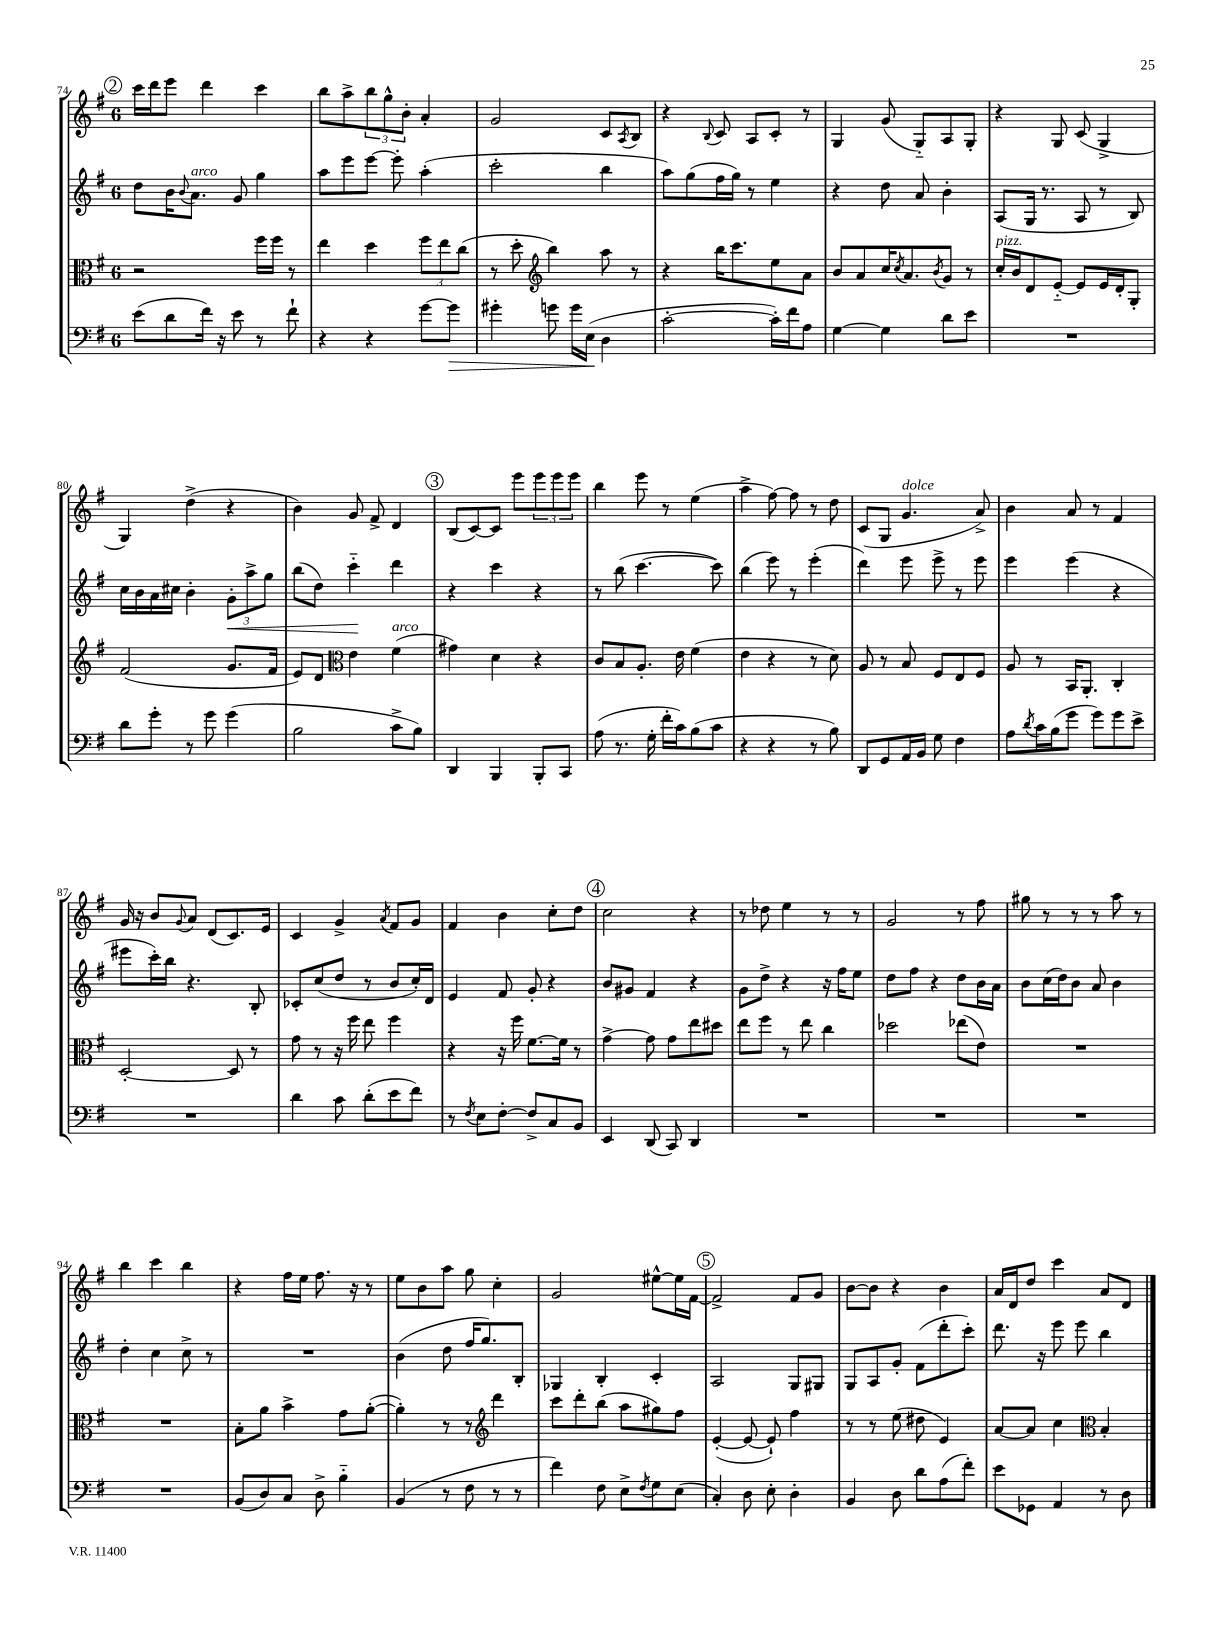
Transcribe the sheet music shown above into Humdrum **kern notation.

**kern	**kern	**kern	**kern
*staff4	*staff3	*staff2	*staff1
*clefF4	*clefC3	*clefG2	*clefG2
*k[f#]	*k[f#]	*k[f#]	*k[f#]
*M6/8	*M6/8	*M6/8	*M6/8
(8e	2r	8dd	16ccc
.	.	.	16ddd
8d	.	16b	8eee
.	.	8qqb	.
.	.	8.a	.
16f#)	.	.	4ddd
16r	.	.	.
8e	.	8g	.
8r	16ff#	4gg	4ccc
.	16ff#	.	.
8f#`	8r	.	.
=	=	=	=
4r	4ee	8aa	8bb
.	.	8eee	8aa^
4r	4dd	[8eee	12bb
.	.	.	12gg^^
.	.	8eee']	.
.	.	.	12b'
[8g	12ff#	(4aa'	4a'
.	12ee	.	.
8g]	.	.	.
.	(12cc	.	.
=	=	=	=
4g#'	8r	2ccc'	2g
.	8dd'	.	.
*	*clefG2	*	*
8g	4bb)	.	.
16g	.	.	.
(16E	.	.	.
4D	8aa	4bb	8c
.	.	.	8qA
.	8r	.	8B
=	=	=	=
[2c'	4r	8aa)	4r
.	.	(8gg	.
.	.	.	8qqB
.	16bb	16ff#	8c
.	8.ccc	16gg)	.
.	.	8r	8A
16c'])	8ee	4ee	8c'
16f#	.	.	.
8A	8a	.	8r
=	=	=	=
[4G	8b	4r	4G
.	8a	.	.
4G]	16cc	8dd	(8g
.	8qcc	.	.
.	8.a	.	.
.	.	8a	8G'~)
.	8qb	.	.
8d	8g	4b'	8A
8e	8r	.	8G'
=	=	=	=
2.r	16cc'	(8A	4r
.	16b	.	.
.	8d	16G	.
.	.	8.r	.
.	[8e'~	.	8G
.	8e]	8A	(8c
.	16e	8r	4G^
.	16d'	.	.
.	8G'	8B)	.
=	=	=	=
8d	(2f#	16cc	4G)
.	.	16b	.
8g'	.	16a	.
.	.	16cc#	.
8r	.	4b'	(4dd^
8g	.	.	.
(4g	8.g	12g'	4r
.	.	12aa^	.
.	.	12gg	.
.	16f#	.	.
=	=	=	=
2B	8e)	(8bb	4b)
.	8d	8dd)	.
*	*clefC3	*	*
.	4e	4ccc'~	8g
.	.	.	8f#^
8c^	(4f#	4ddd	4d
8B)	.	.	.
=	=	=	=
4DD	4g#)	4r	(8B
.	.	.	[8c)
4BBB	4d	4ccc	8c]
.	.	.	8eee
8BBB'	4r	4r	12eee
.	.	.	12eee
8CC	.	.	.
.	.	.	12eee
=	=	=	=
(8A	8c	8r	4bb
8.r	8B	(8bb	.
.	8.A'	[4.ccc	8eee
16G'	.	.	.
16f#'	.	.	8r
16c)	16e	.	.
(8B	(4f#	.	(4ee
8c	.	8ccc])	.
=	=	=	=
4r	4e	(4bb	4aa^
4r	4r	8eee)	[8ff#)
.	.	8r	8ff#]
8r	8r	(4eee'	8r
8B)	8d)	.	8dd
=	=	=	=
8DD	8A	4ddd)	(8c
8GG	8r	.	8G
16AA	8B	8eee	4.g
16BB	.	.	.
8G	8F#	8eee^	.
4F#	8E	8r	.
.	8F#	8eee	8a^)
=	=	=	=
8A	8A	4eee	4b
8qd	.	.	.
16c	8r	.	.
(16B	.	.	.
8g	16BB	(4eee	8a
.	8.AA'	.	.
8g)	.	.	8r
8g	4C'	4r	4f#
8e^	.	.	.
=	=	=	=
2.r	[2D'	8eee#	16g
.	.	.	16r
.	.	16ccc')	8b
.	.	16bb	.
.	.	.	8qqg
.	.	4.r	8a
.	.	.	(8d
.	8D]	.	8.c)
.	8r	8B'	.
.	.	.	16e
=	=	=	=
4d	8g	8c-'	4c
.	8r	(8cc	.
8c	16r	8dd	4g^
.	16ff#	.	.
(8d'	8ee	8r	.
.	.	.	8qa
8e	4ff#	8b	8f#
8f#)	.	16cc')	8g
.	.	16d	.
=	=	=	=
8r	4r	4e	4f#
8qF#	.	.	.
8E	.	.	.
[8F#'	16r	8f#	4b
.	16ff#	.	.
8F#^]	[8.f#	8g'	.
8C	.	4r	8cc'
.	16f#]	.	.
8BB	8r	.	8dd
=	=	=	=
4EE	[4g^	8b	2cc
.	.	8g#	.
(8DD	8g]	4f#	.
8CC)	8g	.	.
4DD	8ee	4r	4r
.	8dd#	.	.
=	=	=	=
2.r	8ee	8g	8r
.	8ff#	8dd^	8dd-
.	8r	4r	4ee
.	8ee	.	.
.	4cc	16r	8r
.	.	16ff#	.
.	.	8ee	8r
=	=	=	=
2.r	2dd-	8dd	2g
.	.	8ff#	.
.	.	4r	.
.	(8ee-	8dd	8r
.	8e)	16b	8ff#
.	.	16a	.
=	=	=	=
2.r	2.r	8b	8gg#
.	.	(16cc	8r
.	.	16dd)	.
.	.	8b	8r
.	.	8a	8r
.	.	4b	8aa
.	.	.	8r
=	=	=	=
2.r	2.r	4dd'	4bb
.	.	4cc	4ccc
.	.	8cc^	4bb
.	.	8r	.
=	=	=	=
(8BB	8B'	2.r	4r
8D)	8a	.	.
8C	4b^	.	16ff#
.	.	.	16ee
8D^	.	.	8.ff#
4B'~	8g	.	.
.	.	.	16r
.	([8a'	.	8r
=	=	=	=
(4BB	4a'])	(4b	8ee
.	.	.	8b
8r	8r	8dd	8aa
8F#	8r	16ff#	8gg
.	.	8.gg)	.
*	*clefG2	*	*
8r	4ddd	.	4cc'
8r	.	8B'	.
=	=	=	=
4f#)	8ccc	4G-	2g
.	8ddd'	.	.
8F#	(8bb	4B'	.
8E^	8aa	.	.
8qF#	.	.	.
8G	8gg#)	4c'	[8ee#^^
(8E	8ff#	.	16ee#]
.	.	.	[16f#
=	=	=	=
4C')	([4e'	2A	2f#^]
8D	8e_	.	.
8E'	8e`])	.	.
4D'	4ff#	8G	8f#
.	.	8G#	8g
=	=	=	=
4BB	8r	8G	[8b
.	8r	8A	8b]
8D	(8ee	8g'	4r
8d	8dd#	(8f#	.
(8A	4e)	8ddd'	4b
8f#')	.	8ccc')	.
=	=	=	=
8e	[8a	8.ddd	16a
.	.	.	16d
8GG-	8a]	.	8dd
.	.	16r	.
4AA	4cc	8eee	4ccc
.	.	8eee	.
*	*clefC3	*	*
8r	4B'	4bb	8a
8D	.	.	8d
==	==	==	==
*-	*-	*-	*-
